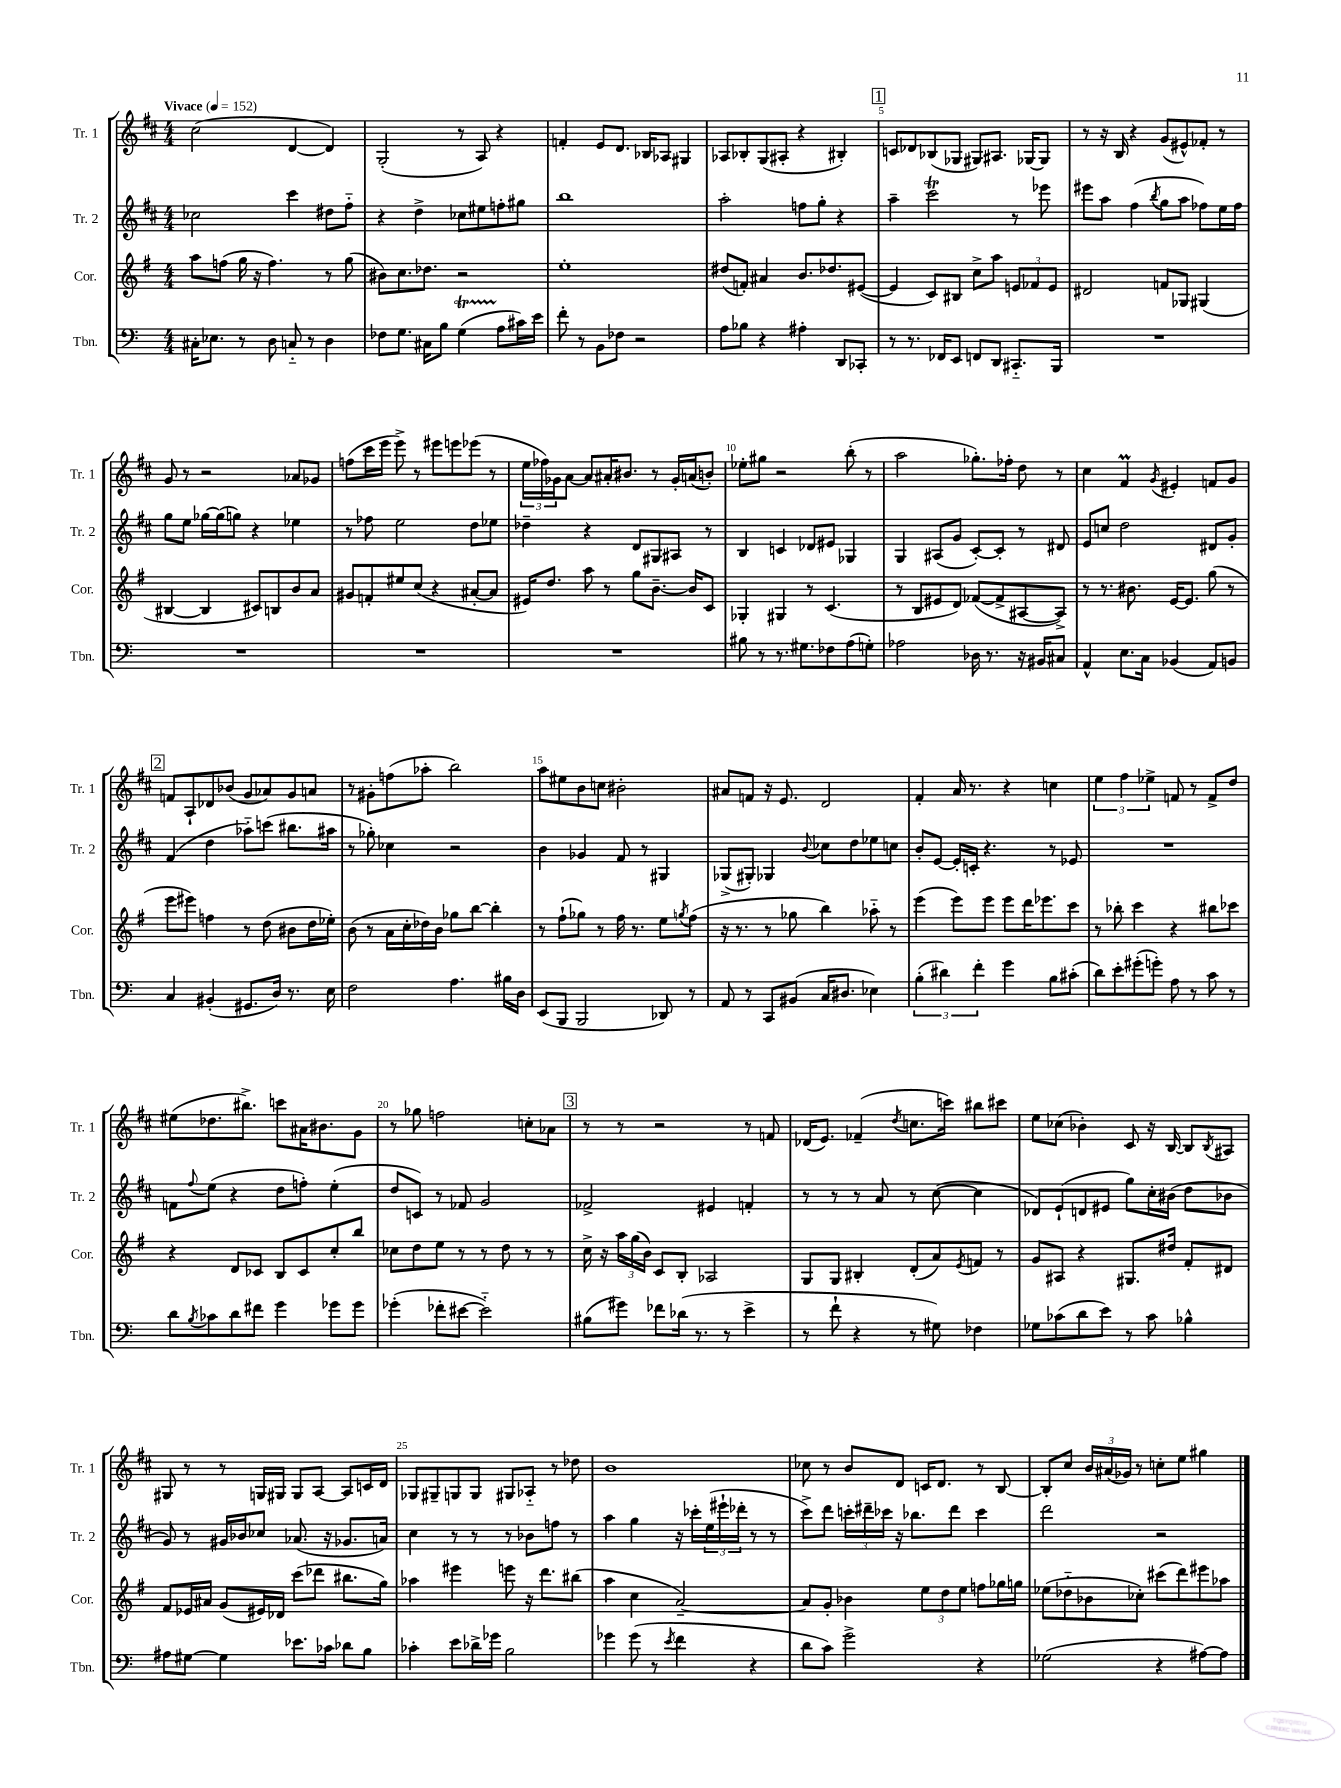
<<
\new StaffGroup <<
\new Staff = "s0" \with { instrumentName = "Tr. 1" shortInstrumentName = "Tr. 1" } {
    \clef treble \key d \major \numericTimeSignature \time 4/4 \tempo "Vivace" 4 = 152
    cis''2( d'4~ d'4) |
    g2-.( r8 a8) r4 |
    f'4-. e'8 d'8. bes16 aes8 gis4 |
    aes8 bes8-. g8( ais8-. r4 bis4-.) |
    \mark \markup { \box "1" } c'8 des'8 bes8( ges8 gis8) ais8. ges16~ ges8 |
    r8 r16 b16 r4 g'8( eis'8-^) fes'8-. r8 |
    g'8 r8 r2 aes'8 ges'8 |
    f''8( cis'''16 e'''16 e'''8->) r8 eis'''8 e'''8 ees'''8( r8 |
    \tuplet 3/2 { e''16 fes''16) ges'16 } a'8~ a'8 ais'16-. bis'8. r8 ges'16-. a'16( b'8-.) |
    ees''8-. gis''8 r2 b''8-.( r8 |
    a''2 ges''8.-.) fes''16-. d''8 r8 |
    cis''4 fis'4\prall \acciaccatura { g'8 } eis'4-. f'8 g'8 |
    \mark \markup { \box "2" } f'8 a8-! des'8 bes'8( g'8 aes'8) g'8 a'8 |
    r8 gis'8-. f''8( aes''8-. b''2) |
    a''8 eis''8 b'8 c''8 bis'2-. |
    ais'8 f'8 r16 e'8. d'2 |
    fis'4-. a'16 r8. r4 c''4 |
    \tuplet 3/2 { e''4 fis''4 ees''4-> } f'8 r8 f'8-> d''8 |
    eis''8( des''8. bis''8.->) c'''8 ais'16 bis'8. g'8 |
    r8 ges''8 f''2 c''8-. aes'8 |
    \mark \markup { \box "3" } r8 r8 r2 r8 f'8 |
    des'16( e'8.) fes'4--( \acciaccatura { d''8 } c''8. c'''16) bis''8 cis'''8 |
    e''8 ces''8( bes'4-.) cis'8 r16 b16~ b8 \acciaccatura { b8 } ais8 |
    gis8 r8 r8 g16 gis16 gis8 a8~ a8 c'16 d'16 |
    ges8 gis8-- g8 g8 gis8 aes8-_ r8 des''8 |
    b'1 |
    ces''8 r8 b'8 d'8 c'16 d'8. r8 b8~ |
    b8-. cis''8 \tuplet 3/2 { b'16 ais'16( ges'16) } r8 c''8-. e''8 gis''4 \bar "|." |
}
\new Staff = "s1" \with { instrumentName = "Tr. 2" shortInstrumentName = "Tr. 2" } {
    \clef treble \key d \major \numericTimeSignature \time 4/4
    ces''2 cis'''4 dis''8 fis''8-_ |
    r4 d''4-> ces''8 eis''8 f''8-. gis''8 |
    b''1 |
    a''2-. f''8 g''8-. r4 |
    \mark \markup { \box "1" } a''4-- cis'''2\trill r8 ees'''8 |
    eis'''8 a''8 fis''4( \acciaccatura { b''8 } g''8 a''8 fes''8) e''16 fes''16 |
    g''8 e''8 ges''16~ ges''16( g''8) r4 ees''4 |
    r8 fes''8 e''2 d''8 ees''8 |
    des''4-- r4 d'8 gis8 ais8 r8 |
    b4 c'4 des'8 eis'8 ges4 |
    g4 ais8( g'8 cis'8~-.) cis'8-. r8 dis'8 |
    e'8 c''8 d''2 dis'8 g'8-. |
    \mark \markup { \box "2" } fis'4( d''4 aes''8-_) c'''8( bis''8. ais''16 |
    r8 ges''8-.) ces''4 r2 |
    b'4 ges'4 fis'8 r8 gis4 |
    ges8->( gis8-.) ges4 \appoggiatura { b'8 } ces''8 d''8 ees''8 c''8 |
    b'8-. e'8~ e'16-. c'16-. r4. r8 ees'8 |
    R1 |
    f'8 \appoggiatura { fis''8 } e''8( r4 d''8 f''8-.) e''4-.( |
    d''8 c'8) r8 fes'8 g'2 |
    \mark \markup { \box "3" } fes'2-> eis'4 f'4-. |
    r8 r8 r8 a'8 r8 cis''8~( cis''4 |
    des'8) e'8-!( d'8 eis'8 g''8) cis''16-. bis'16( d''8 bes'8 |
    g'8) r8 gis'16 bes'16 ces''8 aes'8.( r16 ges'8. a'16) |
    cis''4 r8 r8 r8 bes'8 f''8 r8 |
    a''4 g''4 r16 ces'''16-. \tuplet 3/2 { e''16( eis'''16-! des'''16-. } r8 r8 |
    cis'''8->) d'''8 \tuplet 3/2 { c'''16-. dis'''16-- ces'''16 } r16 bes''8. dis'''8 ces'''4 |
    d'''2 r2 \bar "|." |
}
\new Staff = "s2" \with { instrumentName = "Cor." shortInstrumentName = "Cor." } {
    \clef treble \key g \major \numericTimeSignature \time 4/4
    a''8 f''8( g''16 r16 f''4.) r8 g''8( |
    bis'8) c''8. des''8. r2 |
    e''1-. |
    dis''8( f'8-.) ais'4 b'8. des''8. eis'8~( |
    \mark \markup { \box "1" } eis'4 c'8) bis8 c''8-> a''8 \tuplet 3/2 { e'8 fes'8 e'8 } |
    dis'2 f'8 ges8 gis4( |
    bis4~ bis4 cis'8) b8 b'8 a'8 |
    gis'8 f'8-. eis''8 c''8( r4 ais'8~-. ais'8 |
    eis'16) d''8. a''8 r8 g''8 b'8.~-- b'16 c'8 |
    ges4-. gis4 r8 c'4.( |
    r8 b8 eis'8 d'8) fes'8~( fes'8-> ais8~ ais8->) |
    r8 r8. bis'8. e'16~ e'8. g''8( r8 |
    \mark \markup { \box "2" } e'''8 eis'''8) f''4 r8 d''8( bis'8 d''16 ees''16-.) |
    b'8( r8 a'16 c''16-. des''16) b'16 ges''8 b''8~ b''4-. |
    r8 fis''8-!( ges''8) r8 fis''16 r8. e''8 \acciaccatura { g''8 } fis''8( |
    r16 r8. r8 ges''8 b''4) aes''8-_ r8 |
    e'''4( e'''8) e'''8 e'''8 d'''16 ees'''8. c'''8 |
    r8 bes''8-. c'''4 r4 bis''8 ces'''8 |
    r4 d'8 ces'8 b8 ces'8 c''8-. b''8 |
    ces''8 d''8 e''8 r8 r8 d''8 r8 r8 |
    \mark \markup { \box "3" } c''16-> r16 \tuplet 3/2 { a''16 g''16( b'16) } c'8 b8-. aes2 |
    g8 g8 bis4-. d'8-.( a'8) \acciaccatura { e'8 } f'8 r8 |
    g'8 ais8 r4 gis8. dis''16 fis'8-. dis'8 |
    fis'8 ees'16 ais'16 g'8( eis'16) des'16 c'''8( des'''8 bis''8. g''16) |
    aes''4 eis'''4 e'''8 r16 d'''8. bis''8( |
    a''4 c''4 a'2~--) |
    a'8 g'8-. bes'4 \tuplet 3/2 { e''8 d''8 e''8 } f''8 ges''16 g''16 |
    ees''8( des''8-_ bes'8 ces''8-.) cis'''8( d'''8) eis'''8 aes''8 \bar "|." |
}
\new Staff = "s3" \with { instrumentName = "Tbn." shortInstrumentName = "Tbn." } {
    \clef bass \key c \major \numericTimeSignature \time 4/4
    cis16-. ees8. r8 d8 c8-_ r8 d4 |
    fes8 g8. cis16 b8 g4\startTrillSpan( a8\stopTrillSpan cis'16) e'16 |
    f'8-. r8 b,8 fes8 r2 |
    a8 bes8 r4 ais4-. d,8 ces,8-. |
    \mark \markup { \box "1" } r8 r8. fes,16 e,8 f,8 d,8 cis,8.-_ b,,16 |
    R1 |
    R1 |
    R1 |
    R1 |
    bis8 r8 r8. gis8. fes8 a8( g8-.) |
    aes2 des16 r8. r16 bis,16 cis8 |
    a,4-^ e8. c16 bes,4( a,8) b,8 |
    \mark \markup { \box "2" } c4 bis,4-.( gis,8. d16) r8. e16 |
    f2 a4. bis16 d16 |
    e,8( b,,8 b,,2 des,8) r8 |
    a,8 r8 c,8 bis,8( c16 dis8. ees4) |
    \tuplet 3/2 { b4-.( dis'4) f'4-. } g'4 b8 cis'8-.( |
    d'8) e'8-. gis'8-.( g'8-.) a8 r8 c'8 r8 |
    d'8 \acciaccatura { b8 } ces'8 d'8 fis'8 g'4 ges'8 ges'8 |
    ges'4-.( fes'8-. eis'8~ eis'2-_) |
    \mark \markup { \box "3" } bis8( gis'8) fes'8 des'16( r8. r8 e'4-> |
    r8 f'8-! r4 r8 gis8) fes4 |
    ges8 ces'8( d'8 e'8) r8 ces'8 bes4-^ |
    ais8 gis8~ gis4 ees'8. ces'16 des'8 b8 |
    ces'4-. e'8 des'16-> ges'16 b2 |
    ges'4 ges'8( r8 \acciaccatura { e'8 } f'4 r4 |
    d'8 c'8) g'2-> r4 |
    ges2( r4 ais8~) ais8 \bar "|." |
}
>>
>>
\layout { \context { \Score \override BarNumber.break-visibility = ##(#f #t #t) barNumberVisibility = #(every-nth-bar-number-visible 5) } }
